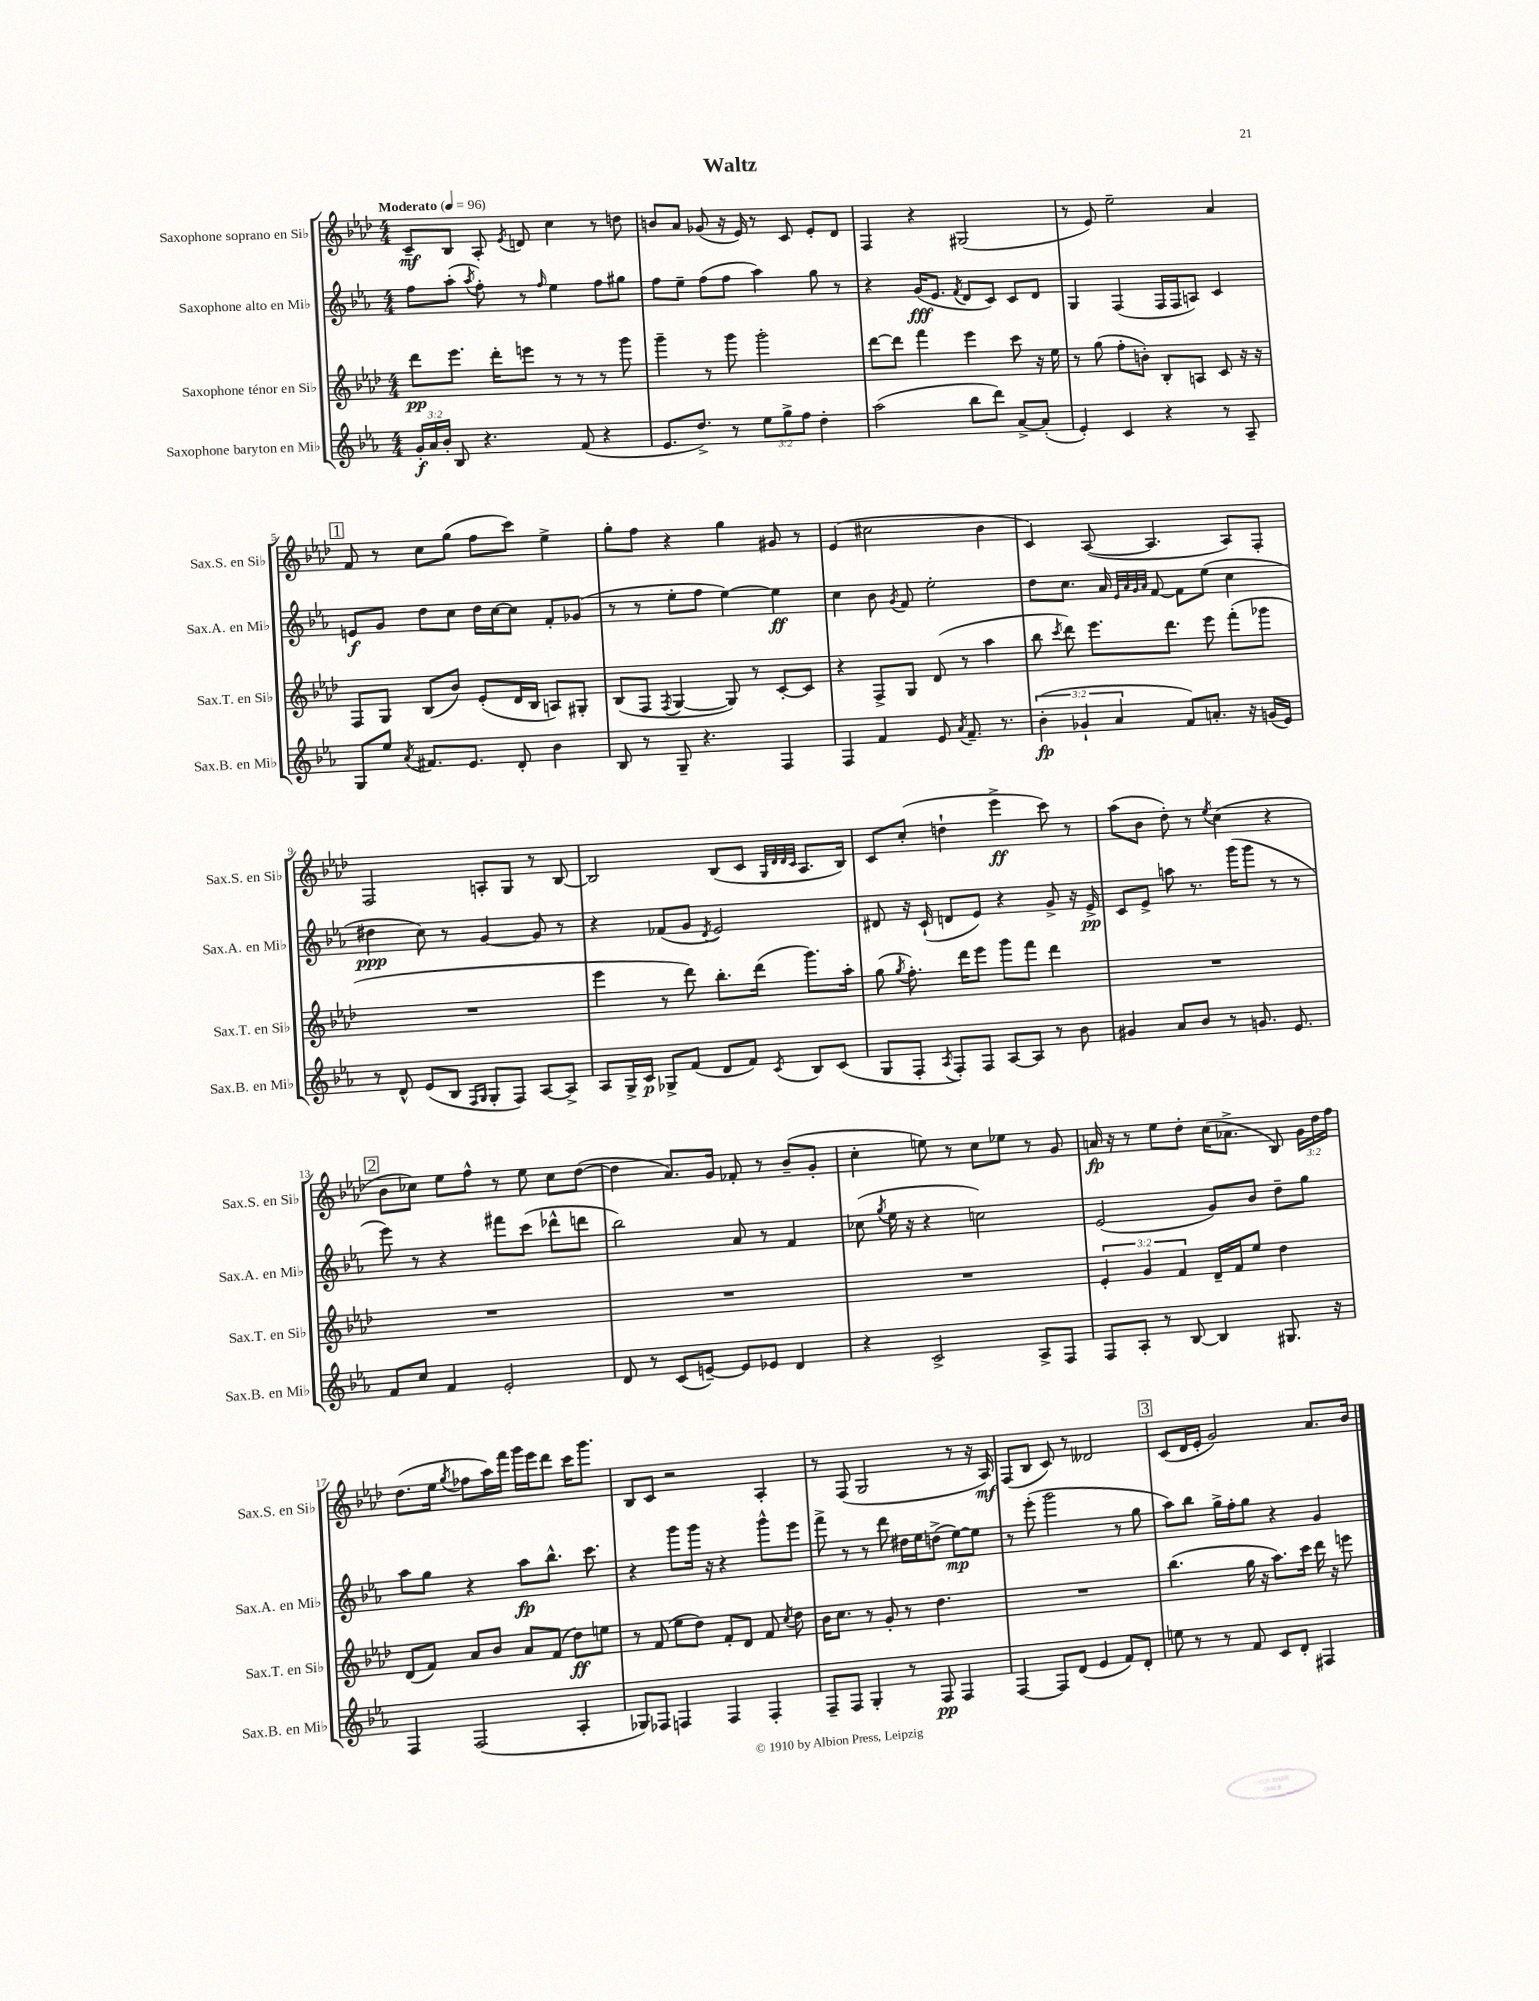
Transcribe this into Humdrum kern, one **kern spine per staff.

**kern	**kern	**kern	**kern
*staff4	*staff3	*staff2	*staff1
*clefG2	*clefG2	*clefG2	*clefG2
*k[b-e-a-]	*k[b-e-a-d-]	*k[b-e-a-]	*k[b-e-a-d-]
*M4/4	*M4/4	*M4/4	*M4/4
*MM96	*MM96	*MM96	*MM96
24g'	8ddd-	8ff	8c~
24a-	.	.	.
24b-'	.	.	.
8B-	8.eee-	(8aa-'	8B-
.	.	8qaa-	.
4.r	.	8ff')	8A-'
.	16ddd-'	.	.
.	.	.	8qe-
.	8eee	8r	8d
.	.	16qqff	.
.	8r	4ee-	4cc
(8f	8r	.	.
4r	8r	8ff	8r
.	8ggg	8gg#	8dd
=	=	=	=
8.e-	4ggg~	8ff	8b
.	.	8ee-~	8a-
8.dd^)	.	.	.
.	8r	(8ff	(8g-
8r	8ggg	8ff	16r
.	.	.	16e-)
12ee-	2ggg'	4aa-)	8r
12gg^	.	.	.
.	.	.	8c
12ff	.	.	.
4dd'	.	8gg	8e-'
.	.	8r	8d-
=	=	=	=
(2aa-	[8ddd-	4r	4F
.	8ddd-]	.	.
.	4fff	(16g	4r
.	.	8.e-	.
.	.	8qf	.
8bb-	4eee-	8d	(2G#
8ddd)	.	8c)	.
[8a-^	8ccc	8c	.
(8a-']	16r	8d	.
.	16ee-	.	.
=	=	=	=
4e-')	8r	4G	8r
.	(8gg	.	8e-)
4c	8ff'	(4F	2ee-~
.	8b')	.	.
4r	8B-'	16F	.
.	.	16F	.
.	8A	8A)	.
8r	8c	4c	4a-
8A-~	16r	.	.
.	16r	.	.
=	=	=	=
8G	8F	8e	8f
8ee-	8G	8g	8r
8qa-	.	.	.
8.f#	(8B-	8dd	8cc
.	8b-)	8cc	(8gg
8.e-	.	.	.
.	(8e-'	16dd	8ff
.	.	[16cc	.
8d'	16d-	8cc]	8ccc)
.	16B-	.	.
4b-	8A)	8f'	4ee-^
.	8G#'	(8g-	.
=	=	=	=
8B-	(8B-	8r	8gg'
8r	8F	8r	8ff
.	8qF	.	.
8G~	[4G	8ee-'	4r
4.r	.	8ff	.
.	8G])	[4ee-)	4gg
.	8r	.	.
4F	[8c'	4ee-]	8g#
.	8c]	.	8r
=	=	=	=
4F	4r	4cc	(4e-
4f	8F^	8b-	2cc#
.	.	8qg	.
.	8G	8f	.
8e-	(8d-	2ee-'	.
8qa-	.	.	.
8.f~	8r	.	.
.	4aa-	.	4b-
8.r	.	.	.
=	=	=	=
(6b-'	8bb-	8dd	4c)
.	8qccc	.	.
.	8ddd-)	8.cc	.
6g-`	.	.	.
.	8.eee-	.	([8A-
.	.	16a-	.
6a-	.	.	.
.	.	32qqe-	.
.	.	32qqa-	.
.	.	32qqg	.
.	.	32qqa-	.
.	.	[8f	4.A-]
.	8.ddd-	.	.
8f)	.	8f]	.
8.a'	8eee-	(8ee-	.
.	(8fff'	4cc	8A-)
16r	.	.	.
(16g	8ggg-	.	8F'
16e-)	.	.	.
=	=	=	=
8r	1r	4dd#	2F
8d^^	.	.	.
(8e-	.	8cc)	.
8B-	.	8r	.
16qqF	.	.	.
16qqG	.	.	.
8G'	.	[4g	8A'
8F)	.	.	8G
[8A-	.	8g]	8r
8A-^]	.	8r	[8B-
=	=	=	=
8A-	4eee-	4r	2B-]
16G^	.	.	.
16c	.	.	.
8G-^	8r	(8f-	.
(8f	8ddd-)	8g	.
.	.	8qd	.
8d	8.bb-'	2e-)	(8B-
8f)	.	.	8c
.	(16ddd-	.	.
.	.	.	32qqG
.	.	.	32qqd-
.	.	.	32qqd-
8qc	.	.	32qqc
8B-	8.ggg)	.	8.A-
(8c	.	.	.
.	16aa-'	.	16B-)
=	=	=	=
8G	(8gg	8d#	8c
.	8qgg	.	.
8F'	8.ff')	16r	(8cc'
.	.	(16c`	.
8qA-	.	.	.
8F')	.	8d	4dd`
.	16ddd-	.	.
8F	8eee-	8e-)	.
[8A-	8ggg	4r	4eee-^
8A-]	8fff	.	.
8r	4ddd-	8g^	8ccc)
8b-	.	16r	8r
.	.	16e-^	.
=	=	=	=
4g#	1r	8c	(8aa-
.	.	8e-^	8b-
8a-	.	8aa	8dd-')
8b-	.	8.r	8r
.	.	.	8qee-
8r	.	.	(4cc
.	.	(16ggg	.
8.g	.	8ggg	.
.	.	8r	4r
8.e-	.	.	.
.	.	8r	.
=	=	=	=
8f	1r	8eee-)	8b-
8cc	.	8r	8cc-)
4f	.	4r	8ee-
.	.	.	8ff^^
2e-'	.	8fff#	8r
.	.	(8ccc	8ee-
.	.	8ddd-^^	8cc-
.	.	8ddd	([8dd-
=	=	=	=
8d	1r	2bb-)	4dd-]
8r	.	.	.
(8c	.	.	8.a-)
[8e~)	.	.	.
.	.	.	16g
8e]	.	8a-	8f-'
8e-	.	8r	8r
4d	.	4f	(8b-~
.	.	.	8g'
=	=	=	=
4r	1r	(8cc-	4cc'
.	.	8qgg	.
.	.	16ee-	.
.	.	16r	.
2c^	.	4r	8ee)
.	.	.	8r
.	.	2cc)	8cc
.	.	.	8ee-
8A-^	.	.	8r
8F	.	.	8g
=	=	=	=
8F	6e-'	(2e-	16a
.	.	.	16r
8A-'	.	.	8r
.	6g	.	.
8r	.	.	8ee-
.	6f	.	.
[8B-	.	.	8dd-'
4B-]	16d-~	8g)	(16cc
.	16f	.	8.a-^
.	8ee-	8b-	.
8.G#	4dd-	8dd~	8B-)
.	.	8gg	24g
.	.	.	24dd-
16r	.	.	.
.	.	.	24ff
=	=	=	=
4F	(8d-	8aa-	(8.dd-
.	8f)	8gg	.
.	.	.	16ee-
.	.	.	8qgg
(2F	8a-	4r	8ff-
.	8b-	.	16aa-)
.	.	.	16fff
.	8a-	8aa-	16ggg
.	.	.	16eee-
.	(8f	8.bb-^^	8ddd-
4A-'	8dd-)	.	16ccc
.	.	8.ccc	8.ggg
.	8ee	.	.
=	=	=	=
8G-)	8r	4r	8B-
8F-	(8f	.	8c
4F	8ee-	8ggg	2r
.	8dd-)	16ggg	.
.	.	16r	.
4F	8f'	4r	.
.	8d-	.	.
4F'	8f	8ggg^^	4A-'
.	8qcc	.	.
.	8dd-	8eee-	.
=	=	=	=
8F~	16b-	8fff^	8r
.	8.cc	.	.
8F	.	8r	(8F
4G'	8r	8r	2G
.	8g'	8ddd	.
8r	8r	16dd#	.
.	.	16ee-	.
8F	4.dd-	(8dd^	.
4F	.	[8ee-)	8r
.	.	8ee-]	16r
.	.	.	16A-)
=	=	=	=
[4F	1r	8r	(8F
.	.	(8eee-'	8B-
8F]	.	2ggg	8c)
(8d	.	.	8r
4e-	.	.	2d--
8f)	.	8r	.
8d'	.	8gg	.
=	=	=	=
8ee	(4.bb-	8aa-)	(8c
8r	.	8bb-	16d-
.	.	.	16e-'
8r	.	16gg^	2g)
.	.	16ff'	.
8f	16gg	8gg	.
.	16r	.	.
8c	8.aa-)	4r	.
8d'	.	.	.
.	16ccc	.	.
4F#	16ddd-	4g	8.a-
.	16r	.	.
.	8eee	.	.
.	.	.	16b-
==	==	==	==
*-	*-	*-	*-
